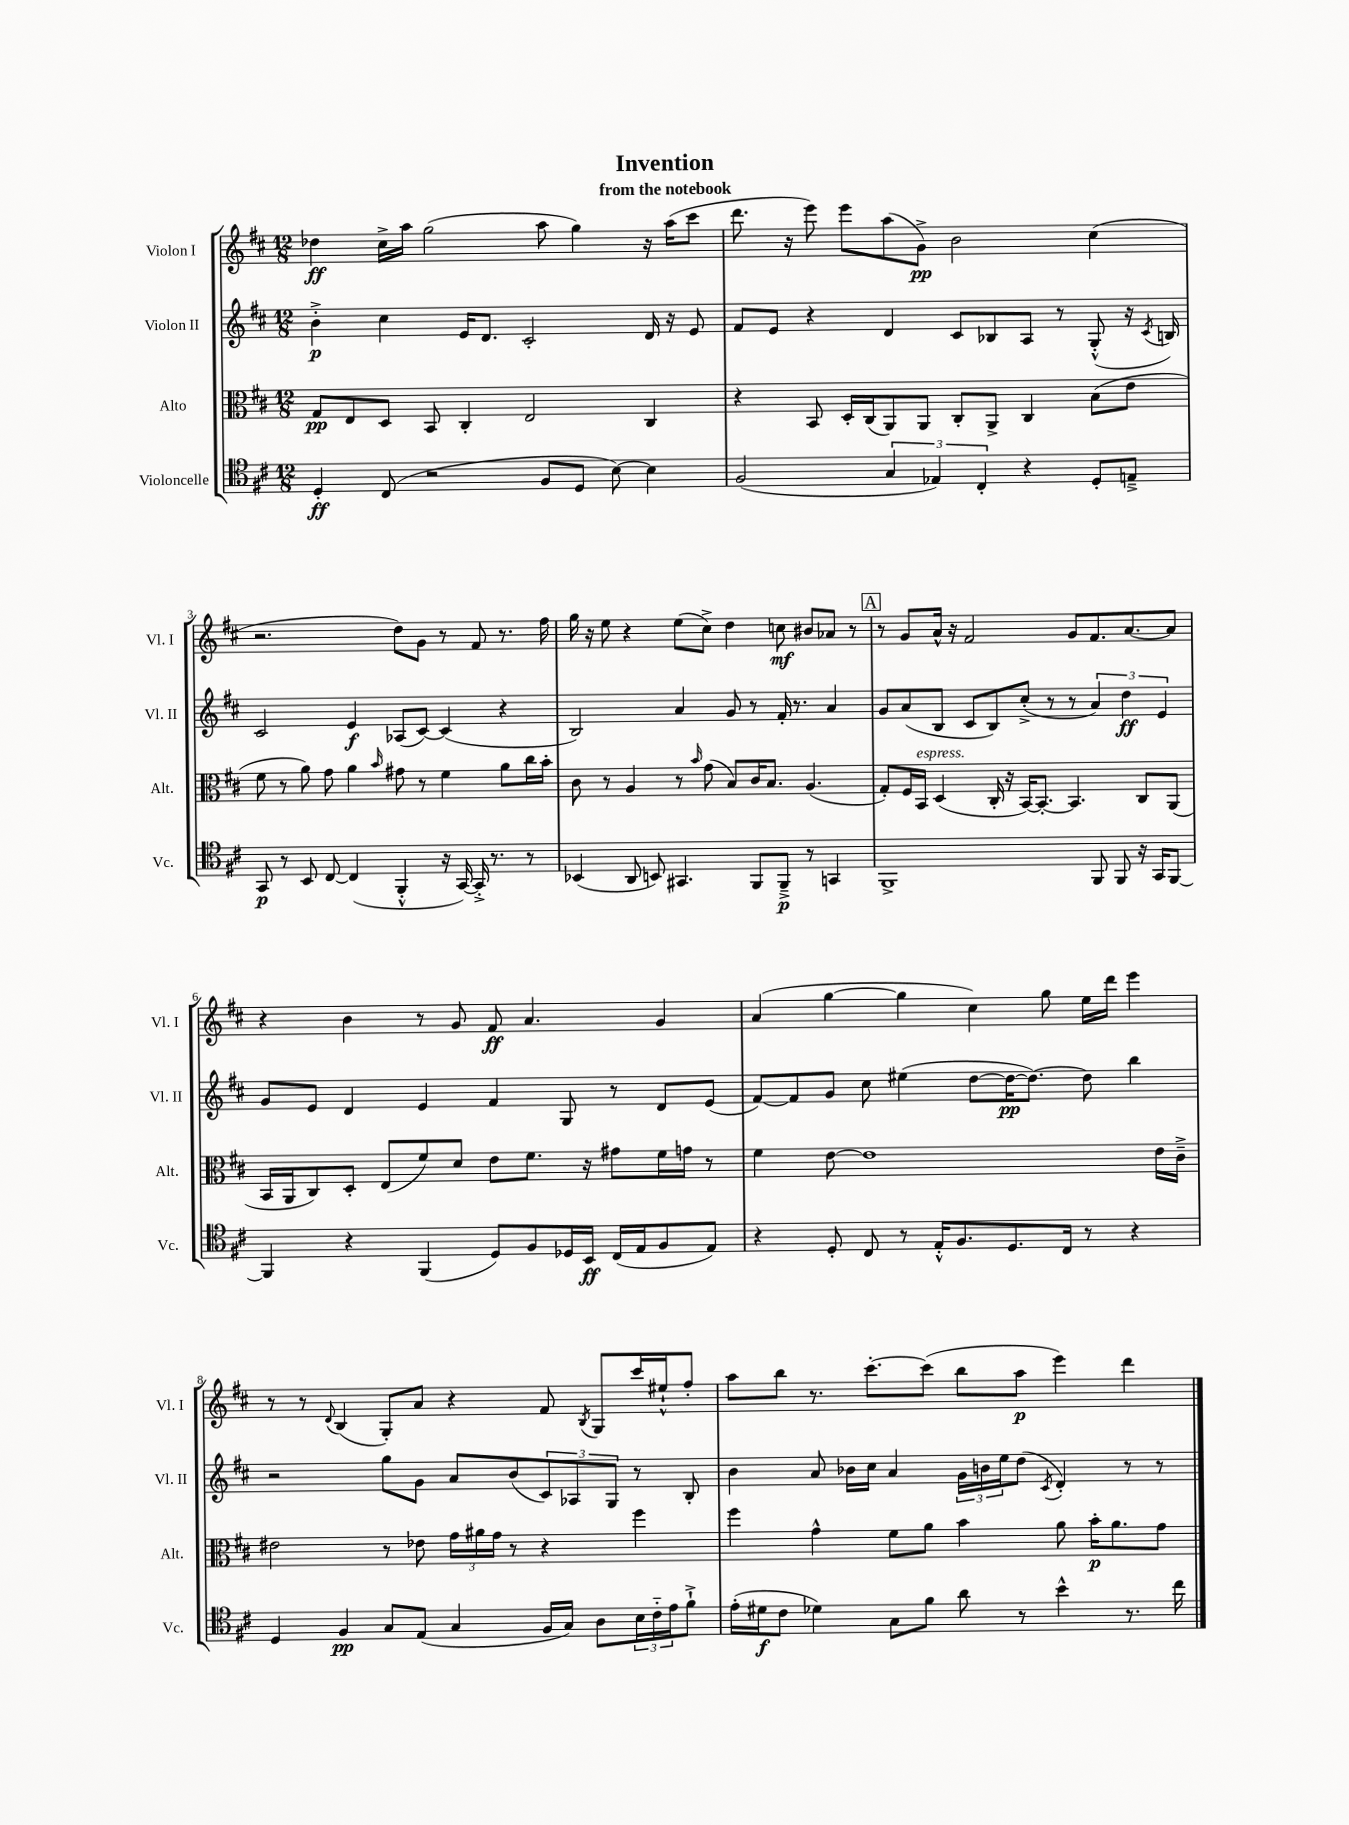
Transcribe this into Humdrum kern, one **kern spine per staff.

**kern	**dynam	**kern	**dynam	**kern	**dynam	**kern	**dynam
*part4	*part4	*part3	*part3	*part2	*part2	*part1	*part1
*staff4	*staff4	*staff3	*staff3	*staff2	*staff2	*staff1	*staff1
*I"Violoncelle	*	*I"Alto	*	*I"Violon II	*	*I"Violon I	*
*I'Vc.	*	*I'Alt.	*	*I'Vl. II	*	*I'Vl. I	*
*clefC4	*	*clefC3	*	*clefG2	*	*clefG2	*
*k[f#c#]	*	*k[f#c#]	*	*k[f#c#]	*	*k[f#c#]	*
*M12/8	*	*M12/8	*	*M12/8	*	*M12/8	*
=1	=1	=1	=1	=1	=1	=1	=1
4D'/	ff	8G/L	pp	4b'^\	p	4dd-X\	ff
.	.	8E/	.	.	.	.	.
(8C#/	.	8D/J	.	4cc#\	.	16cc#^\LL	.
.	.	.	.	.	.	16aa\JJ	.
2r	.	8BB/	.	.	.	(2gg\	.
.	.	4C#'/	.	16e/KL	.	.	.
.	.	.	.	8.d/J	.	.	.
.	.	2E/	.	2c#'/	.	.	.
8F#/L	.	.	.	.	.	8aa\	.
8D/J	.	.	.	.	.	4gg\)	.
[8B\)	.	.	.	.	.	.	.
4B\]	.	4C#/	.	16d/	.	16r	.
.	.	.	.	16r	.	(16aa\KL	.
.	.	.	.	8e/	.	8ccc#\J	.
=2	=2	=2	=2	=2	=2	=2	=2
(2F#/	.	4r	.	8f#/L	.	8.ddd\	.
.	.	.	.	8e/J	.	.	.
.	.	.	.	.	.	16r	.
.	.	8BB/	.	4r	.	8eee\)	.
.	.	16D'/LL	.	.	.	8eee\L	.
.	.	(16C#/J	.	.	.	.	.
6G/	.	8AA/)	.	4d/	.	(8aa\	.
.	.	8AA/J	.	.	.	8g^\J)	pp
6E-X/)	.	.	.	.	.	.	.
.	.	8C#'/L	.	8c#/L	.	2b\	.
6C#'/	.	.	.	.	.	.	.
.	.	8AA^/J	.	8B-X/	.	.	.
4r	.	4C#/	.	8A/J	.	.	.
.	.	.	.	8r	.	.	.
8D'/L	.	(8B\L	.	(8G'^^/	.	(4cc#\	.
8En~^/J	.	8e\J	.	16r	.	.	.
.	.	.	.	8qc#/	.	.	.
.	.	.	.	16Bn/)	.	.	.
!!LO:LB:g=z
=3	=3	=3	=3	=3	=3	=3	=3
8GG/	p	8f#\	.	2c#/	.	2.r	.
8r	.	8r	.	.	.	.	.
8BB/	.	8a\)	.	.	.	.	.
[8C#/	.	8g\	.	.	.	.	.
(4C#/]	.	4a\	.	4e/	f	.	.
.	.	16qqb/	.	.	.	.	.
4FF#'^^/	.	8g#X\	.	(8A-X/L	.	8dd\L)	.
.	.	8r	.	[8c#/J)	.	8g\J	.
16r	.	4f#\	.	(4c#/]	.	8r	.
[16GG/)	.	.	.	.	.	.	.
16GG'^/]	.	.	.	.	.	8f#/	.
8.r	.	.	.	.	.	.	.
.	.	8a\L	.	4r	.	8.r	.
8r	.	16cc#\L	.	.	.	.	.
.	.	16b'\JJ	.	.	.	16ff#\	.
=4	=4	=4	=4	=4	=4	=4	=4
(4BB-X/	.	8c#\	.	2B/)	.	16gg\	.
.	.	.	.	.	.	16r	.
.	.	8r	.	.	.	8ee\	.
8AA/	.	4A/	.	.	.	4r	.
8BBn/)	.	.	.	.	.	.	.
4.GG#X/	.	8r	.	4a/	.	(8ee\L	.
.	.	16qqb/	.	.	.	.	.
.	.	(8g\	.	.	.	8cc#^\J)	.
.	.	8B/L)	.	8g/	.	4dd\	.
8FF#/L	.	16c#/K	.	8r	.	.	.
.	.	8.B/J	.	.	.	.	.
8FF#~^/J	p	.	.	16f#'/	.	8ccn\	mf
.	.	.	.	8.r	.	.	.
8r	.	(4.A/	.	.	.	8b#X/L	.
4GGn/	.	.	.	4a/	.	8a-X/J	.
.	.	.	.	.	.	8r	.
!!LO:REH:place=s1:t=A
=5	=5	=5	=5	=5	=5	=5	=5
1FF#^	.	8G'/L)	.	8g/L	.	8r	.
.	.	16F#/L	.	(8a/	.	8g/L	.
!	!	!LO:TX:a:i:t=espress.	!	!	!	!	!
.	.	16BB/JJ	.	.	.	.	.
.	.	(4D/	.	8B/J	.	16a^^/Jk	.
.	.	.	.	.	.	16r	.
.	.	.	.	8c#/L	.	2f#/	.
.	.	16C#'/	.	8B/)	.	.	.
.	.	16r	.	.	.	.	.
.	.	[16BB/KL)	.	(8cc#'^/J	.	.	.
.	.	8.BB'/J_	.	.	.	.	.
.	.	.	.	8r	.	.	.
.	.	4.BB/]	.	8r	.	8g/L	.
8FF#/	.	.	.	6a/)	.	8.f#/	.
8FF#/	.	.	.	.	.	.	.
.	.	.	.	6dd\	ff	.	.
.	.	.	.	.	.	[8.a/	.
16r	.	8C#/L	.	.	.	.	.
16GG/KL	.	.	.	.	.	.	.
.	.	.	.	6e/	.	.	.
[8FF#/J	.	(8AA/J	.	.	.	8a/J]	.
!!LO:LB:g=z
=6	=6	=6	=6	=6	=6	=6	=6
4FF#/]	.	16BB/LL	.	8g/L	.	4r	.
.	.	16AA/J	.	.	.	.	.
.	.	8C#/)	.	8e/J	.	.	.
4r	.	8D'/J	.	4d/	.	4b\	.
.	.	(8E/L	.	.	.	.	.
(4FF#/	.	8f#/)	.	4e/	.	8r	.
.	.	8d/J	.	.	.	8g/	.
8D/L)	.	8e\L	.	4f#/	.	8f#/	ff
8F#/	.	8.f#\J	.	.	.	4.a/	.
16D-X/L	.	.	.	8G/	.	.	.
16BB/JJ	ff	16r	.	.	.	.	.
(16C#/LL	.	8g#X\L	.	8r	.	.	.
16E/J	.	.	.	.	.	.	.
8F#/	.	16f#\L	.	8d/L	.	4g/	.
.	.	16gn\JJ	.	.	.	.	.
8E/J)	.	8r	.	(8e/J	.	.	.
=7	=7	=7	=7	=7	=7	=7	=7
4r	.	4f#\	.	[8f#/L)	.	(4a/	.
.	.	.	.	8f#/]	.	.	.
8D'/	.	[8e\	.	8g/J	.	[4gg\	.
8C#/	.	1e]	.	8cc#\	.	.	.
8r	.	.	.	(4ee#X\	.	4gg\]	.
16E'^^/KL	.	.	.	.	.	.	.
8.F#/	.	.	.	.	.	.	.
.	.	.	.	[8dd\L	.	4cc#\)	.
8.D/	.	.	.	16dd\K_	pp	.	.
.	.	.	.	8.dd\J_)	.	.	.
.	.	.	.	.	.	8gg\	.
16C#/Jk	.	.	.	.	.	.	.
8r	.	.	.	8dd\]	.	16ee\LL	.
.	.	.	.	.	.	16ddd\JJ	.
4r	.	.	.	4bb\	.	4eee\	.
.	.	16e\LL	.	.	.	.	.
.	.	16c#~^\JJ	.	.	.	.	.
!!LO:LB:g=z
=8	=8	=8	=8	=8	=8	=8	=8
4D/	.	2e#X\	.	2r	.	8r	.
.	.	.	.	.	.	8r	.
.	.	.	.	.	.	8qqd/	.
4F#/	pp	.	.	.	.	(4B/	.
8G/L	.	8r	.	8gg\L	.	8G'/L)	.
(8E/J	.	8e-X\	.	8g\J	.	8a/J	.
4G/	.	24g\LL	.	8a/L	.	4r	.
.	.	24a#X\	.	.	.	.	.
.	.	24g\JJ	.	.	.	.	.
.	.	8r	.	(8b/	.	.	.
16F#/LL	.	4r	.	12c#/)	.	8f#/	.
16G/JJ)	.	.	.	.	.	.	.
.	.	.	.	12A-X/	.	.	.
.	.	.	.	.	.	8qB/	.
8A\L	.	.	.	.	.	8G/L	.
.	.	.	.	12G/J	.	.	.
24B\L	.	4ff#\	.	8r	.	16ccc#/L	.
24c#\	.	.	.	.	.	.	.
.	.	.	.	.	.	16ee#X`^^/J	.
24e\J	.	.	.	.	.	.	.
8f#`^\J	.	.	.	8B'/	.	8ff#'/J	.
=9	=9	=9	=9	=9	=9	=9	=9
(16e'\LL	.	4ff#\	.	4b\	.	8aa\L	.
16d#X\J	f	.	.	.	.	.	.
8c#\J	.	.	.	.	.	8bb\J	.
4d-X\)	.	4g^^\	.	8a/	.	8.r	.
.	.	.	.	16b-X\LL	.	.	.
.	.	.	.	16cc#\JJ	.	[8.ccc#'\L	.
8G\L	.	8f#\L	.	4a/	.	.	.
8f#\J	.	8a\J	.	.	.	(8ccc#\J]	.
8a\	.	4b\	.	24g\LL	.	8bb\L	.
.	.	.	.	24bn\	.	.	.
.	.	.	.	24ee\J	.	.	.
8r	.	.	.	(8dd\J	.	8aa\J	p
.	.	.	.	8qc#/	.	.	.
4b^^\	.	8a\	.	4d'/)	.	4eee\)	.
.	.	16b'\KL	p	.	.	.	.
.	.	8.a\	.	.	.	.	.
8.r	.	.	.	8r	.	4ddd\	.
.	.	8g\J	.	8r	.	.	.
16cc#\	.	.	.	.	.	.	.
==	==	==	==	==	==	==	==
*-	*-	*-	*-	*-	*-	*-	*-
